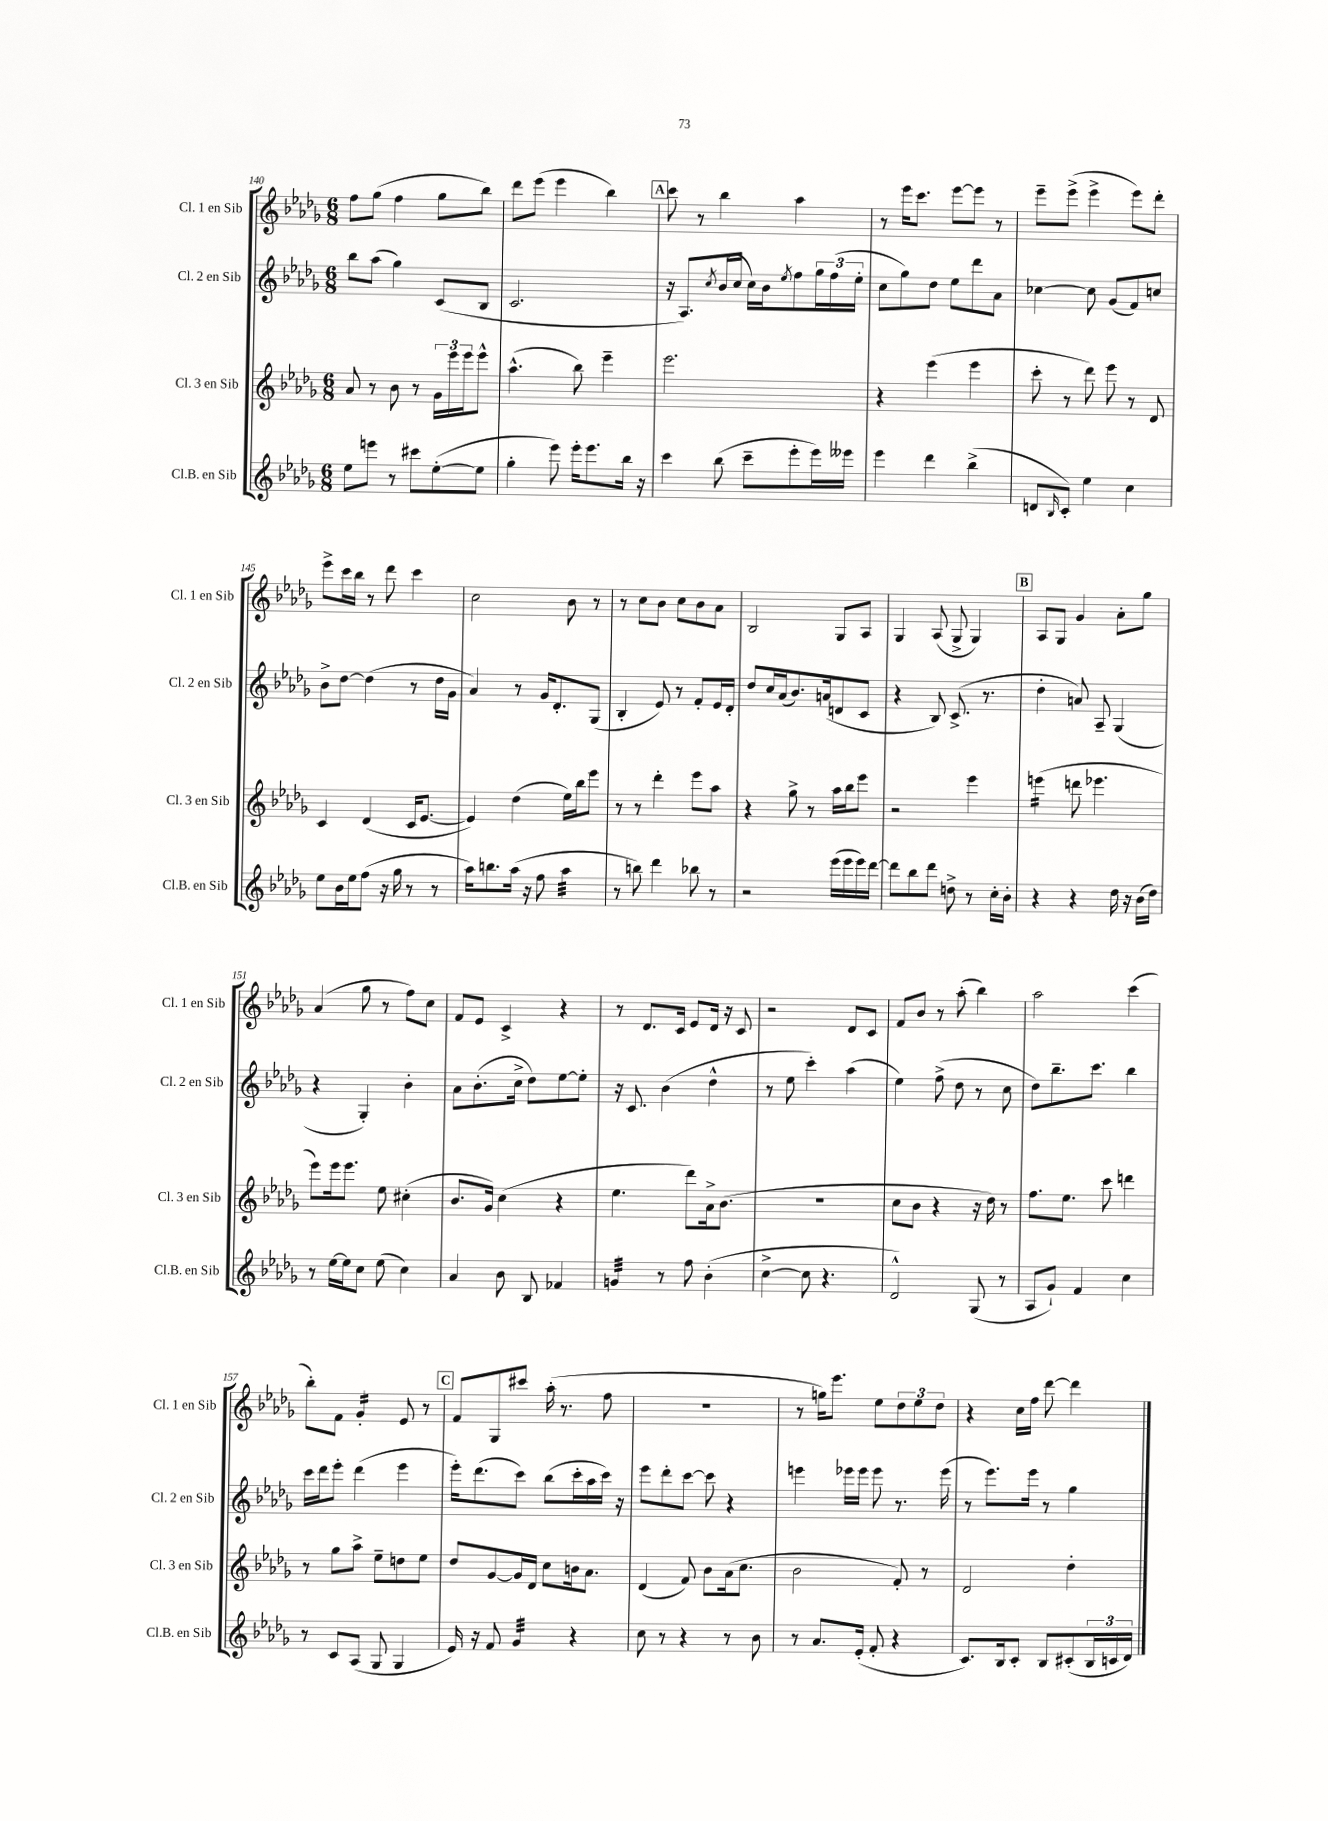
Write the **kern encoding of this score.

**kern	**kern	**kern	**kern
*staff4	*staff3	*staff2	*staff1
*clefG2	*clefG2	*clefG2	*clefG2
*k[b-e-a-d-g-]	*k[b-e-a-d-g-]	*k[b-e-a-d-g-]	*k[b-e-a-d-g-]
*M6/8	*M6/8	*M6/8	*M6/8
8ee-	8a-	8bb-	8ff
8eee	8r	(8aa-	(8gg-
8r	8b-	4gg-)	4ff
8ccc#	8r	.	.
([8ee-'	24g-	(8c	8gg-
.	24eee-	.	.
.	24eee-	.	.
8ee-]	8eee-^^	8B-	8bb-)
=	=	=	=
4gg-'	(4.aa-^^	2.c	8ddd-
.	.	.	(8eee-
8eee-)	.	.	4eee-
16eee-'	8bb-)	.	.
8.eee-	.	.	.
.	4eee-~	.	4bb-)
16bb-	.	.	.
16r	.	.	.
=	=	=	=
4ccc	2.eee-	16r	8ccc
.	.	8.A-)	.
.	.	.	8r
.	.	8qcc	.
(8bb-	.	(16b-	4bb-
.	.	16cc	.
8ccc~	.	16cc)	.
.	.	16b-	.
.	.	8qee-	.
8eee-'	.	8ff	4aa-
16eee-)	.	24gg-	.
.	.	(24ff	.
16eee--	.	.	.
.	.	24ee-'	.
=	=	=	=
4eee-	4r	8cc	8r
.	.	8gg-)	16eee-
.	.	.	8.ccc
4ddd-	(4eee-	8dd-	.
.	.	8ee-	[8eee-
(4bb-^	4eee-	8ddd-	8eee-]
.	.	8a-	8r
=	=	=	=
8d	8ccc'	[4cc-	8eee-~
16qqB-	.	.	.
8c')	8r	.	(8eee-^
4ee-	8ddd-)	8cc-]	4eee-^
.	8eee-	(8g-	.
4cc	8r	8f)	8eee-)
.	8d-	8cc	8ddd-'
=	=	=	=
8ee-	4c	8b-^	8eee-^
16b-	.	[8dd-	16ccc
16ee-	.	.	16bb-
(8ff	(4d-	(4dd-]	8r
16r	.	.	8ddd-
16gg-	.	.	.
8r	16c	8r	4ccc
.	[8.e-	.	.
8r	.	16dd-	.
.	.	16g-	.
=	=	=	=
16aa-)	4e-])	4a-)	2cc
8.bb	.	.	.
(16aa-	(4dd-	8r	.
16r	.	.	.
8ff	.	16g-	.
.	.	8.d-'	.
4aa-	16ee-)	.	8b-
.	16bb-	.	.
.	8eee-	(8G-	8r
=	=	=	=
8r	8r	4B-'	8r
8bb)	8r	.	8cc
4ddd-	4ddd-'	8e-)	8b-
.	.	8r	8cc
8bb-	8eee-	8f'	8b-
8r	8aa-	16e-	8a-
.	.	16d-'	.
=	=	=	=
2r	4r	8dd-	2B-
.	.	16cc	.
.	.	(16a-	.
.	8gg-^	8.b-)	.
.	8r	.	.
.	.	(16a	.
(16eee-	16aa-	8d	8G-
16eee-	16bb-	.	.
16eee-)	8eee-	8c	8A-
[16ddd-	.	.	.
=	=	=	=
8ddd-]	2r	4r	4G-
8bb-	.	.	.
8ddd-	.	8B-)	(8A-
8dd^	.	(8.c^	8G-^
8r	4eee-	.	4G-)
.	.	8.r	.
16cc'	.	.	.
16b-'	.	.	.
=	=	=	=
4r	(4eee	4dd-'	8A-
.	.	.	8G-
4r	8ddd	8a)	4g-
.	4.eee-	8A-~	.
16dd-	.	(4G-	8a-'
16r	.	.	.
(16b-	.	.	8gg-
16dd-)	.	.	.
=	=	=	=
8r	8eee-)	4r	(4a-
[16ee-	16eee-	.	.
16ee-]	8.eee-	.	.
8cc	.	4G-')	8gg-
(8ee-	8ee-	.	8r
4cc)	(4cc#'	4b-'	8ff)
.	.	.	8cc
=	=	=	=
4a-	8.b-	8a-	8f
.	.	(8.b-'	8e-
.	16g-)	.	.
8b-	(4cc	.	4c^
.	.	16cc^	.
8B-	.	8dd-)	.
4f-	4r	[8ee-	4r
.	.	8ee-']	.
=	=	=	=
4g	4.ee-	16r	8r
.	.	8.c	.
.	.	.	8.d-
8r	.	(4b-	.
.	.	.	16c
8ff	8ddd-)	.	8e-
(4b-'	16a-^	4dd-^^	16d-
.	(8.b-	.	16r
.	.	.	8c
=	=	=	=
[4cc^	2.r	8r	2r
.	.	8ee-	.
8cc]	.	4ccc')	.
4.r	.	.	.
.	.	(4aa-	8d-
.	.	.	8c
=	=	=	=
2d-^^)	8cc	4ee-)	8f
.	8b-	.	8b-
.	4r	(8ff^	8r
.	.	8dd-	(8aa-'
(8G-	16r	8r	4bb-)
.	16dd-)	.	.
8r	8r	8cc	.
=	=	=	=
8A-	8.ff	8dd-)	2aa-
8g-`)	.	8.bb-~	.
.	8.ee-	.	.
4f	.	.	.
.	.	8.ccc	.
.	8ccc	.	.
4cc	4ddd	4bb-	(4ccc
=	=	=	=
8r	8r	16ccc	8bb-')
.	.	16ddd-	.
8c	8gg-	8eee-'	8f
(8A-	8aa-^	(4ddd-	4g-'
8G-	8ee-~	.	.
4G-	8dd	4eee-	8e-
.	8ee-	.	8r
=	=	=	=
16e-)	8dd-	16eee-')	8f
16r	.	(8.ddd-	.
8f	[8g-	.	8G-
4g-	16g-]	8ccc)	8ccc#
.	16d-	.	.
.	8cc	(8bb-	(16aa-'
.	.	.	8.r
4r	16b	16ccc'	.
.	8.a-	16aa-	.
.	.	16ccc)	8ff
.	.	16r	.
=	=	=	=
8cc	(4d-	8eee-	2.r
8r	.	8ddd-'	.
4r	8f)	[8ccc	.
.	8b-	8ccc]	.
8r	(16a-	4r	.
.	8.cc	.	.
8b-	.	.	.
=	=	=	=
8r	2b-	4eee	8r
8.a-	.	.	16gg)
.	.	.	8.eee-
.	.	16eee-	.
(16e-'	.	16eee-	.
8f'	.	8eee-	8ee-
4r	8f')	8.r	12dd-
.	.	.	12ee-
.	8r	.	.
.	.	.	12dd-
.	.	(16eee-	.
=	=	=	=
8.c)	2d-	8r	4r
.	.	8.eee-)	.
16B-	.	.	.
8c'	.	.	16cc
.	.	16eee-	16ff
8B-	.	8r	[8ddd-
(8c#'	4dd-'	4gg-	4ddd-]
24B-	.	.	.
24c	.	.	.
24d-)	.	.	.
==	==	==	==
*-	*-	*-	*-
